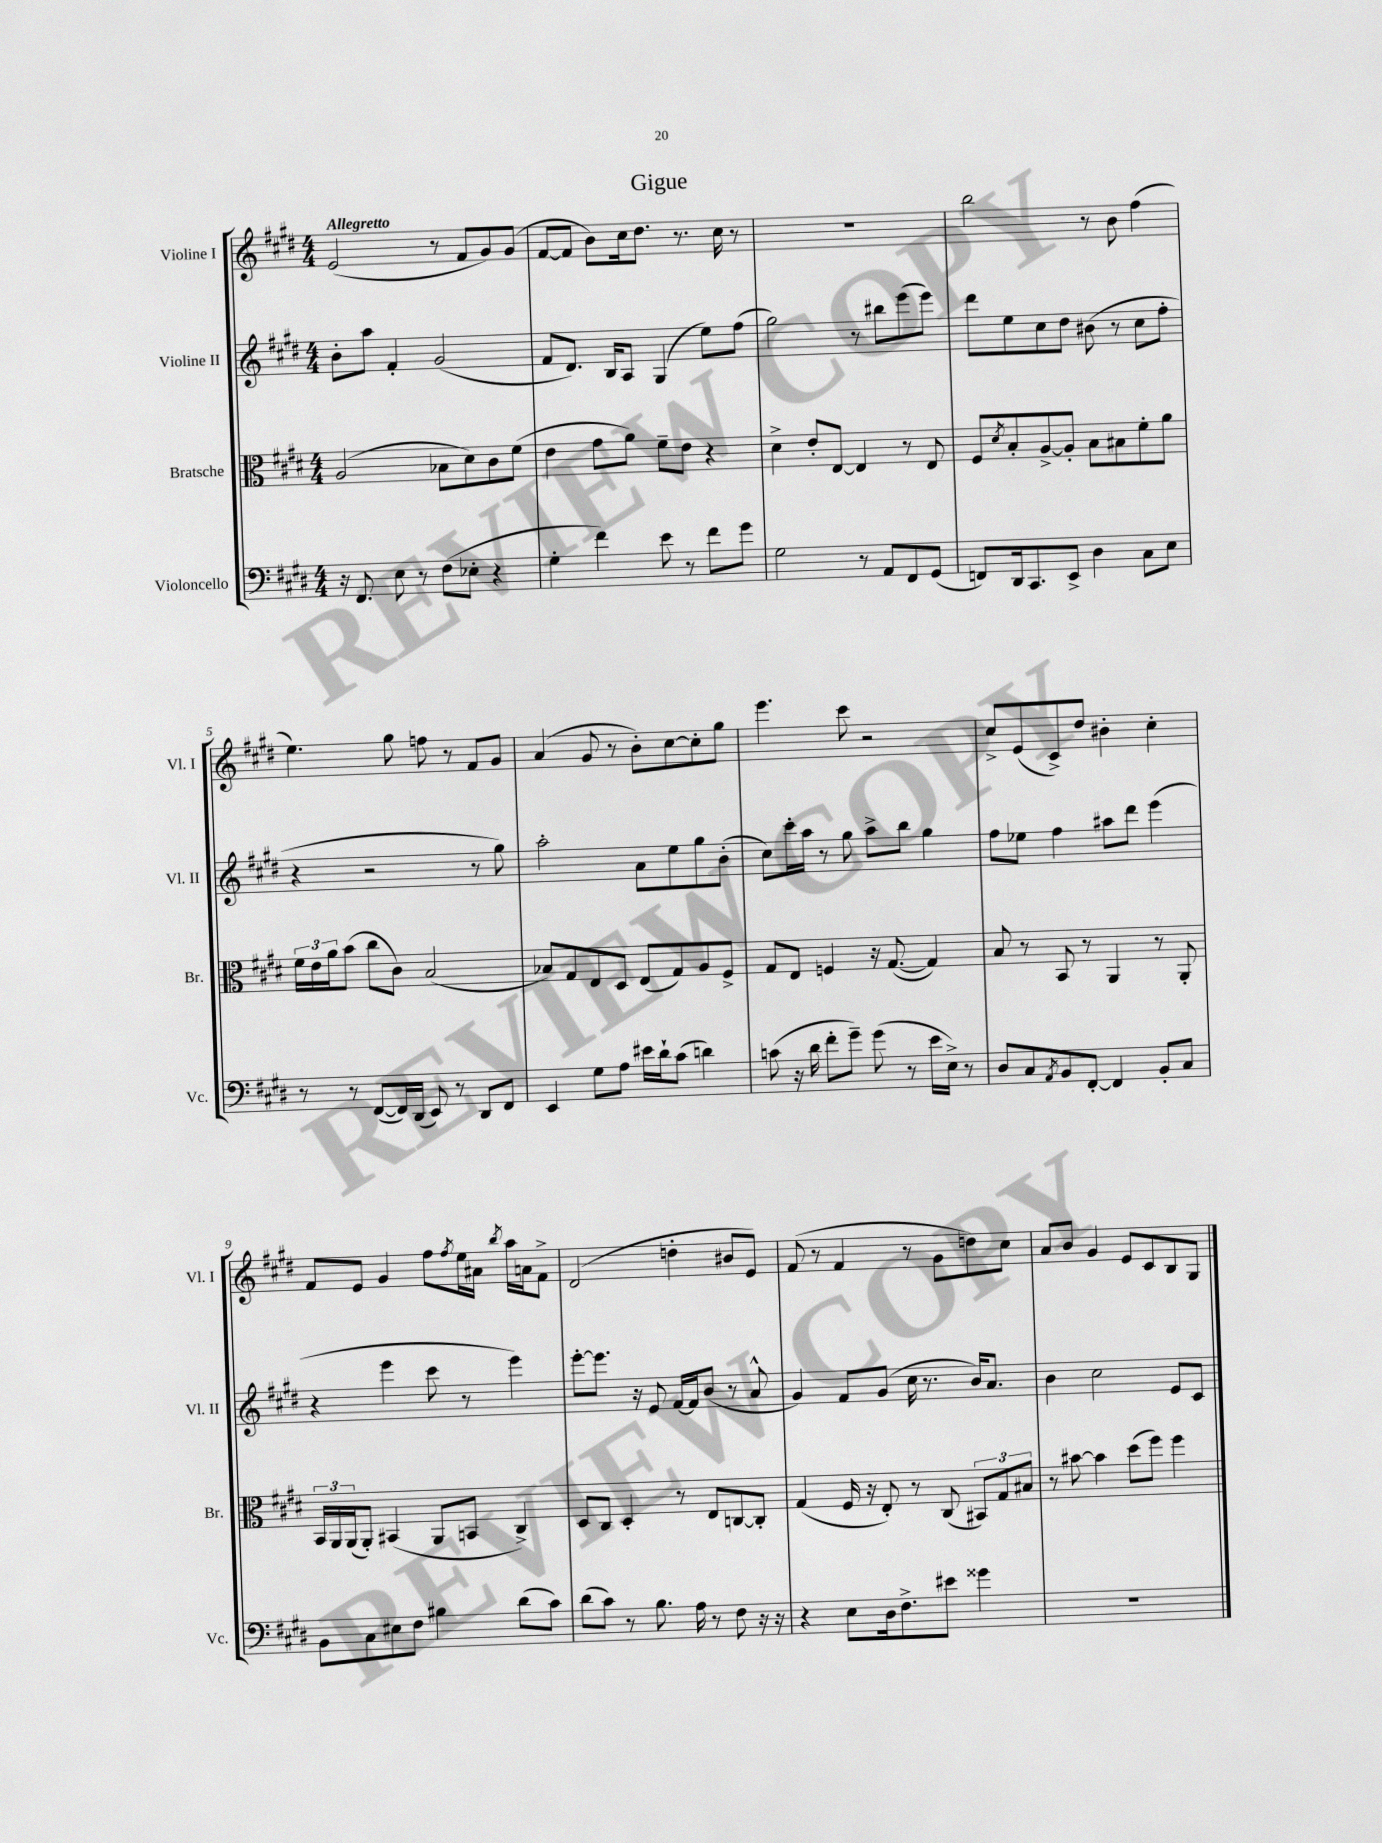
\header { title = "Gigue" }
<<
\new StaffGroup <<
\new Staff = "s0" \with { instrumentName = "Violine I" shortInstrumentName = "Vl. I" } {
    \clef treble \key e \major \numericTimeSignature \time 4/4 \tempo "Allegretto"
    e'2( r8 fis'8 gis'8) gis'8( |
    fis'8~ fis'8 b'8) cis''16 dis''8. r8. cis''16 r8 |
    R1 |
    b''2 r8 b'8 fis''4( |
    e''4.) gis''8 f''8 r8 fis'8 gis'8 |
    a'4( gis'8 r8 b'8-.) cis''8~ cis''8-. gis''8 |
    e'''4. cis'''8 r2 |
    cis''8-> e'8( cis'8->) dis''8 bis'4-. cis''4-. |
    fis'8 e'8 gis'4 fis''8 \acciaccatura { fis''8 } e''16 ais'16 \acciaccatura { b''8 } a''16 a'16 fis'8-> |
    dis'2( d''4-. bis'8 e'8) |
    fis'8( r8 fis'4 r8 gis'8 d''8) cis''8 |
    a'8 b'8 gis'4 e'8 cis'8 b8 gis8 \bar "|." |
}
\new Staff = "s1" \with { instrumentName = "Violine II" shortInstrumentName = "Vl. II" } {
    \clef treble \key e \major \numericTimeSignature \time 4/4
    b'8-. a''8 fis'4-. gis'2( |
    fis'8 dis'8.) b16 a8 gis4( e''8) fis''8( |
    gis''2) r8 bis''8 e'''8( e'''8) |
    dis'''8 e''8 cis''8 dis''8 bis'8( r8 cis''8 fis''8-. |
    r4 r2 r8 gis''8) |
    a''2-. a'8 e''8 gis''8 b'8-.( |
    cis''8) cis'''16-. a''16 r8 gis''8 a''8-> b''8 gis''4 |
    fis''8 ees''8 fis''4 ais''8 dis'''8 e'''4( |
    r4 e'''4 cis'''8 r8 e'''4) |
    e'''8~-. e'''8. r16 e'8 fis'16~ fis'16 b'8( r8 a'8-^ |
    gis'4) fis'8 gis'8( cis''16 r8. b'16) a'8. |
    b'4 cis''2 e'8 cis'8 \bar "|." |
}
\new Staff = "s2" \with { instrumentName = "Bratsche" shortInstrumentName = "Br." } {
    \clef alto \key e \major \numericTimeSignature \time 4/4
    a2( bes8 dis'8) cis'8 fis'8( |
    e'4 gis'8 a'8) fis'8-- e'8 r4 |
    dis'4-> e'8-. e8~ e4 r8 e8 |
    fis8 \acciaccatura { dis'8 } b8-. a8~-> a8-. b8 bis8 fis'8-. a'8 |
    \tuplet 3/2 { fis'16 e'16 a'16 } b'8( cis''8 cis'8) b2( |
    bes8) gis8 e8 dis8 e8( gis8) a8 fis8-> |
    gis8 e8 f4 r16 gis8.~( gis4) |
    b8 r8 b,8 r8 a,4 r8 a,8-. |
    \tuplet 3/2 { b,16 a,16 a,16( } a,8-.) bis,4( a,8 b,8 cis4->) |
    dis8 cis8 dis4-. r8 e8 c8~ c8-. |
    gis4( fis16 r16 e8-.) r8 cis8( \tuplet 3/2 { bis,8) gis8 bis8 } |
    r8 bis'8~ bis'4 dis''8( fis''8) fis''4 \bar "|." |
}
\new Staff = "s3" \with { instrumentName = "Violoncello" shortInstrumentName = "Vc." } {
    \clef bass \key e \major \numericTimeSignature \time 4/4
    r16 fis,8. e8 r8 fis8( ees8-. r4 |
    gis4-. fis'4) e'8 r8 fis'8 gis'8 |
    gis2 r8 a,8 fis,8 gis,8( |
    f,8) dis,16 cis,8. e,8-> dis4 cis8 e8 |
    r8 r8 fis,8~( fis,16) dis,16( e,8) r8 dis,8 fis,8 |
    e,4 gis8 a8 eis'16 dis'16-! cis'8( d'4) |
    c'8( r16 dis'16 fis'8-. gis'8--) gis'8( r8 e'16 e16->) r8 |
    dis8 cis8 \acciaccatura { a,8 } b,8 fis,8~-. fis,4 b,8-. cis8 |
    b,8 cis8 eis8 fis8 bis4 dis'8( cis'8) |
    dis'8( cis'8) r8 b8. a16 r8 fis8 r16 r16 |
    r4 e8 dis16 fis8.-> eis'8 gisis'4 |
    R1 \bar "|." |
}
>>
>>
